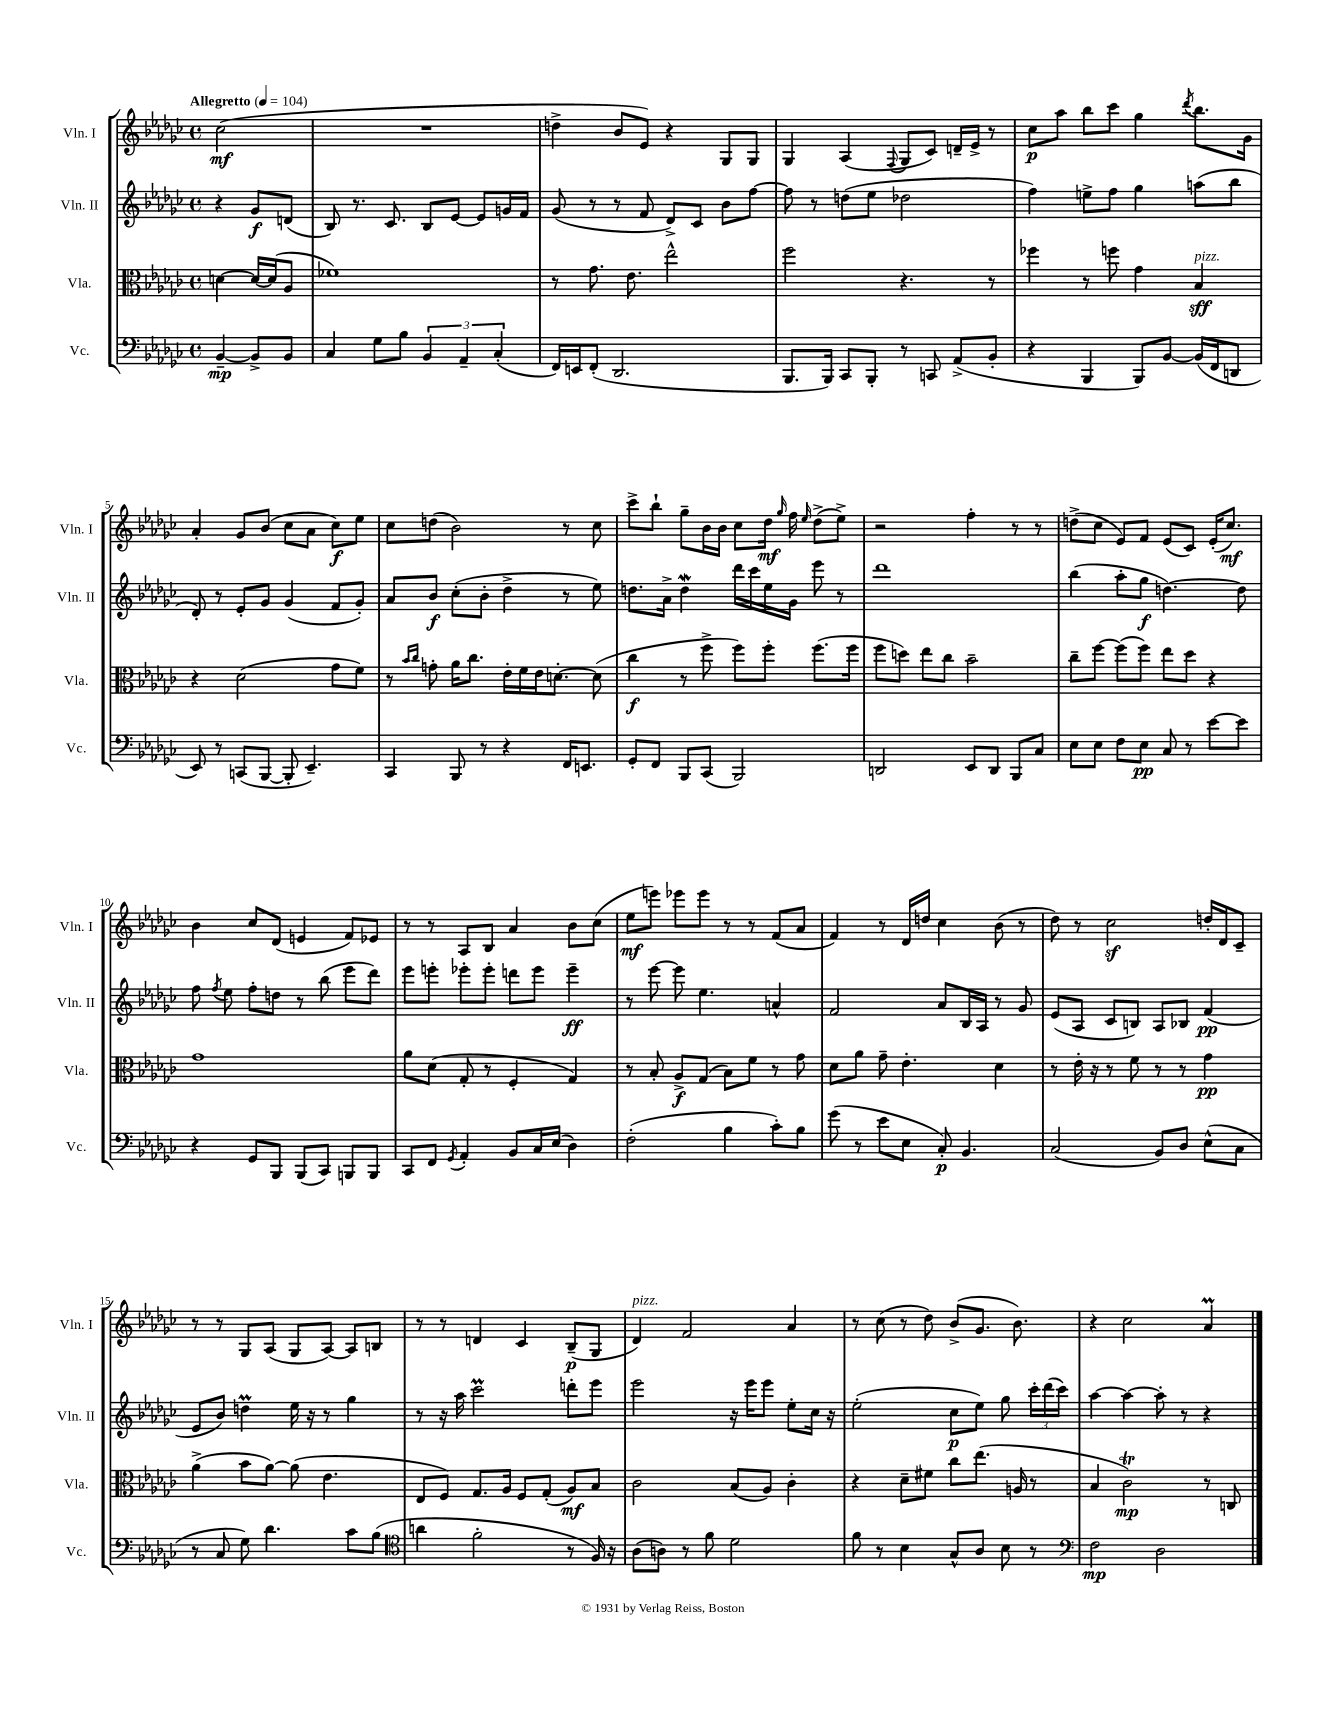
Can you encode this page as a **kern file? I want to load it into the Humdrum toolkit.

**kern	**dynam	**kern	**dynam	**kern	**dynam	**kern	**dynam
*part4	*part4	*part3	*part3	*part2	*part2	*part1	*part1
*staff4	*staff4	*staff3	*staff3	*staff2	*staff2	*staff1	*staff1
*I"Vc.	*	*I"Vla.	*	*I"Vln. II	*	*I"Vln. I	*
*I'Vc.	*	*I'Vla.	*	*I'Vln. II	*	*I'Vln. I	*
*clefF4	*	*clefC3	*	*clefG2	*	*clefG2	*
*k[b-e-a-d-g-c-]	*	*k[b-e-a-d-g-c-]	*	*k[b-e-a-d-g-c-]	*	*k[b-e-a-d-g-c-]	*
*M4/4	*	*M4/4	*	*M4/4	*	*M4/4	*
*met(c)	*	*met(c)	*	*met(c)	*	*met(c)	*
*MM104	*	*MM104	*	*MM104	*	*MM104	*
=	=	=	=	=	=	=	=
!	!	!	!	!	!	!LO:TX:a:B:t=Allegretto	!
[4BB-~/	mp	[4dn\	.	4r	.	(2cc-\	mf
8BB-^/L]	.	16d/LL_	.	8g-/L	f	.	.
.	.	(16d/J]	.	.	.	.	.
8BB-/J	.	8A-/J	.	(8dn/J	.	.	.
=1	=1	=1	=1	=1	=1	=1	=1
4C-/	.	1f-X)	.	8B-/)	.	1r	.
.	.	.	.	8.r	.	.	.
8G-\L	.	.	.	.	.	.	.
.	.	.	.	8.c-/	.	.	.
8B-\J	.	.	.	.	.	.	.
6BB-/	.	.	.	8B-/L	.	.	.
.	.	.	.	[8e-/J	.	.	.
6AA-~/	.	.	.	.	.	.	.
.	.	.	.	8e-/L]	.	.	.
(6C-'/	.	.	.	.	.	.	.
.	.	.	.	16gn/L	.	.	.
.	.	.	.	16f/JJ	.	.	.
=2	=2	=2	=2	=2	=2	=2	=2
16FF/LL)	.	8r	.	(8g-/	.	4ddn^\	.
16EEn/J	.	.	.	.	.	.	.
(8FF'/J	.	8.g-\	.	8r	.	.	.
2.DD-/	.	.	.	8r	.	8b-/L	.
.	.	8.e-\	.	.	.	.	.
.	.	.	.	8f/	.	8e-/J)	.
.	.	2ee-^^\	.	8d-^/L)	.	4r	.
.	.	.	.	8c-/J	.	.	.
.	.	.	.	8b-\L	.	8G-/L	.
.	.	.	.	[8ff\J	.	8G-/J	.
=3	=3	=3	=3	=3	=3	=3	=3
8.BBB-/L	.	2ff\	.	8ff\]	.	4G-/	.
.	.	.	.	8r	.	.	.
16BBB-/Jk)	.	.	.	.	.	.	.
8CC-/L	.	.	.	(8ddn\L	.	(4A-/	.
8BBB-'/J	.	.	.	8ee-\J	.	.	.
.	.	.	.	.	.	8qqF/	.
8r	.	4.r	.	2dd-X\	.	8G-/L	.
8CCn/	.	.	.	.	.	8c-/J)	.
(8AA-^/L	.	.	.	.	.	16dn~/LL	.
.	.	.	.	.	.	16e-^/JJ	.
8BB-'/J	.	8r	.	.	.	8r	.
=4	=4	=4	=4	=4	=4	=4	=4
4r	.	4ff-X\	.	4ff\)	.	8cc-\L	p
.	.	.	.	.	.	8aa-\J	.
4BBB-/	.	8r	.	8een^\L	.	8bb-\L	.
.	.	8ffn\	.	8ff\J	.	8ccc-\J	.
8BBB-/L)	.	4g-\	.	4gg-\	.	4gg-\	.
[8BB-/J	.	.	.	.	.	.	.
.	.	.	.	.	.	8qddd-/	.
!	!	!LO:TX:a:i:t=pizz.	!	!	!	!	!
(16BB-/LL]	.	4B-/	sff	(8aan\L	.	8.bb-\L	.
16FF/J	.	.	.	.	.	.	.
8DDn/J	.	.	.	8bb-\J	.	.	.
.	.	.	.	.	.	16g-\Jk	.
!!LO:LB:g=z
=5	=5	=5	=5	=5	=5	=5	=5
8EE-/)	.	4r	.	8d-'/)	.	4a-'/	.
8r	.	.	.	8r	.	.	.
(8CCn/L	.	(2d-\	.	8e-'/L	.	8g-/L	.
[8BBB-/J	.	.	.	8g-/J	.	(8b-/J	.
8BBB-'/]	.	.	.	(4g-/	.	8cc-\L	.
4.EE-~/)	.	.	.	.	.	8a-\J	.
.	.	8g-\L	.	8f/L	.	8cc-\L)	f
.	.	8f\J)	.	8g-'/J)	.	8ee-\J	.
=6	=6	=6	=6	=6	=6	=6	=6
4CC-/	.	8r	.	8a-/L	.	8cc-\L	.
.	.	16qqb-/LL	.	.	.	.	.
.	.	16qqcc-/JJ	.	.	.	.	.
.	.	8gn'\	.	8b-/J	f	(8ddn\J	.
8BBB-/	.	16a-\KL	.	(8cc-'\L	.	2b-\)	.
.	.	8.cc-\J	.	.	.	.	.
8r	.	.	.	8b-'\J	.	.	.
4r	.	16e-'\LL	.	4dd-^\	.	.	.
.	.	16f\	.	.	.	.	.
.	.	16e-\J	.	.	.	.	.
.	.	[8.dn'\J	.	.	.	.	.
16FF/KL	.	.	.	8r	.	8r	.
8.EEn/J	.	.	.	.	.	.	.
.	.	(8d\]	.	8ee-\)	.	8cc-\	.
=7	=7	=7	=7	=7	=7	=7	=7
8GG-'/L	.	4cc-\	f	8.ddn\L	.	8ccc-^\L	.
8FF/J	.	.	.	.	.	8bb-`\J	.
.	.	.	.	16a-^\Jk	.	.	.
8BBB-/L	.	8r	.	4ddW\	.	8gg-~\L	.
(8CC-/J	.	8ff^\	.	.	.	16b-\L	.
.	.	.	.	.	.	16b-\JJ	.
2BBB-/)	.	8ff\L)	.	16ddd-\LL	.	8cc-\L	.
.	.	.	.	16ccc-\	.	.	.
.	.	8ff'\J	.	16ee-\	.	16dd-\Jk	mf
.	.	.	.	.	.	16qqgg-/	.
.	.	.	.	16g-\JJ	.	16ff\	.
.	.	.	.	.	.	16qqee-/	.
.	.	(8.ff\L	.	8eee-\	.	(8dd-^\L	.
.	.	.	.	8r	.	8ee-^\J)	.
.	.	16ff\Jk	.	.	.	.	.
=8	=8	=8	=8	=8	=8	=8	=8
2DDn/	.	8ff\L	.	1ddd-	.	2r	.
.	.	8ddn\J)	.	.	.	.	.
.	.	8ee-\L	.	.	.	.	.
.	.	8cc-\J	.	.	.	.	.
8EE-/L	.	2b-~\	.	.	.	4ff'\	.
8DD/J	.	.	.	.	.	.	.
8BBB-/L	.	.	.	.	.	8r	.
8C-/J	.	.	.	.	.	8r	.
=9	=9	=9	=9	=9	=9	=9	=9
8E-\L	.	8cc-~\L	.	(4bb-\	.	(8ddn^\L	.
8E-\J	.	[8ff\J	.	.	.	8cc-\J	.
8F\L	.	(8ff\L]	.	8aa-'\L	.	8e-/L)	.
8E-\J	pp	8ff\J)	.	8gg-\J	f	8f/J	.
8C-/	.	8ee-\L	.	[4.ddn\)	.	(8e-/L	.
8r	.	8dd-\J	.	.	.	8c-/J)	.
[8e-\L	.	4r	.	.	.	(16e-'/KL	.
.	.	.	.	.	.	8.cc-/J)	mf
8e-\J]	.	.	.	8dd\]	.	.	.
!!LO:LB:g=z
=10	=10	=10	=10	=10	=10	=10	=10
4r	.	1g-	.	8ff\	.	4b-\	.
.	.	.	.	8qff/	.	.	.
.	.	.	.	8ee-\	.	.	.
8GG-/L	.	.	.	8ff'\L	.	8cc-/L	.
8BBB-/J	.	.	.	8ddn\J	.	(8d-/J	.
(8BBB-/L	.	.	.	8r	.	4en/	.
8CC-/J)	.	.	.	(8bb-\	.	.	.
8BBBn/L	.	.	.	8eee-\L	.	8f/L)	.
8BBB/J	.	.	.	8ddd-\J)	.	8e-X/J	.
=11	=11	=11	=11	=11	=11	=11	=11
8CC-/L	.	8a-\L	.	8eee-\L	.	8r	.
8FF/J	.	(8d-\J	.	8eeen'\J	.	8r	.
8qGG-/	.	.	.	.	.	.	.
4AA-'/	.	8G-'/	.	8eee-X'\L	.	8A-/L	.
.	.	8r	.	8eee-'\J	.	8B-/J	.
8BB-/L	.	4F'/	.	8dddn\L	.	4a-/	.
16C-/L	.	.	.	8eee-\J	.	.	.
(16E-/JJ	.	.	.	.	.	.	.
4D-\)	.	4G-/)	.	4eee-~\	ff	8b-\L	.
.	.	.	.	.	.	(8cc-\J	.
=12	=12	=12	=12	=12	=12	=12	=12
(2F'\	.	8r	.	8r	.	8ee-\L	mf
.	.	8B-'/	.	[8eee-\	.	8eeen\J)	.
.	.	8A-^/L	f	8eee-\]	.	8eee-X\L	.
.	.	(8G-/J	.	4.ee-\	.	8eee-\J	.
4B-\	.	8B-\L)	.	.	.	8r	.
.	.	8f\J	.	.	.	8r	.
8c-'\L)	.	8r	.	4an^^/	.	(8f/L	.
8B-\J	.	8g-\	.	.	.	8a-/J	.
=13	=13	=13	=13	=13	=13	=13	=13
(8g-\	.	8d-\L	.	2f/	.	4f/)	.
8r	.	8a-\J	.	.	.	.	.
8e-\L	.	8g-~\	.	.	.	8r	.
8E-\J	.	4.e-'\	.	.	.	16d-/LL	.
.	.	.	.	.	.	16ddn/JJ	.
8C-'/)	p	.	.	8a-/L	.	4cc-\	.
4.BB-/	.	.	.	16B-/L	.	.	.
.	.	.	.	16A-/JJ	.	.	.
.	.	4d-\	.	8r	.	(8b-\	.
.	.	.	.	8g-/	.	8r	.
=14	=14	=14	=14	=14	=14	=14	=14
(2C-/	.	8r	.	(8e-/L	.	8dd-\)	.
.	.	16e-'\	.	8A-/J	.	8r	.
.	.	16r	.	.	.	.	.
.	.	8r	.	8c-/L	.	2cc-z\	.
.	.	8f\	.	8Bn/J)	.	.	.
8BB-/L)	.	8r	.	8A-/L	.	.	.
8D-/J	.	8r	.	8B-X/J	.	.	.
(8E-^^\L	.	4g-\	pp	(4f/	pp	16ddn'/LL	.
.	.	.	.	.	.	16d-/J	.
8C-\J	.	.	.	.	.	8c-~/J	.
!!LO:LB:g=z
=15	=15	=15	=15	=15	=15	=15	=15
8r	.	(4a-^\	.	8e-/L	.	8r	.
8C-/	.	.	.	8b-/J)	.	8r	.
8G-\)	.	8b-\L	.	4ddnm\	.	8G-/L	.
4.d-\	.	[8a-\J)	.	.	.	(8A-/J	.
.	.	(8a-\]	.	16ee-\	.	8G-/L	.
.	.	.	.	16r	.	.	.
.	.	4.e-\	.	8r	.	[8A-/J)	.
8c-\L	.	.	.	4gg-\	.	8A-/L]	.
(8B-\J	.	.	.	.	.	8Bn/J	.
=16	=16	=16	=16	=16	=16	=16	=16
*clefC4	*	*	*	*	*	*	*
4an\	.	8E-/L	.	8r	.	8r	.
.	.	8F/J)	.	16r	.	8r	.
.	.	.	.	16aa-\	.	.	.
2f'\	.	8.G-/L	.	2ccc-M\	.	4dn/	.
.	.	16A-/Jk	.	.	.	.	.
.	.	8F/L	.	.	.	4c-/	.
.	.	(8G-'/J	.	.	.	.	.
8r	.	8A-/L)	mf	8dddn'\L	.	(8B-~/L	p
16F/)	.	8B-/J	.	8eee-\J	.	8G-/J	.
16r	.	.	.	.	.	.	.
=17	=17	=17	=17	=17	=17	=17	=17
!	!	!	!	!	!	!LO:TX:a:i:t=pizz.	!
(8A-\L	.	2c-\	.	2eee-\	.	4d-/)	.
8An\J)	.	.	.	.	.	.	.
8r	.	.	.	.	.	2f/	.
8f\	.	.	.	.	.	.	.
2d-\	.	(8B-/L	.	16r	.	.	.
.	.	.	.	16eee-\KL	.	.	.
.	.	8A-/J)	.	8eee-\J	.	.	.
.	.	4c-'\	.	8ee-'\L	.	4a-/	.
.	.	.	.	16cc-\Jk	.	.	.
.	.	.	.	16r	.	.	.
=18	=18	=18	=18	=18	=18	=18	=18
8f\	.	4r	.	(2ee-'\	.	8r	.
8r	.	.	.	.	.	(8cc-\	.
4B-\	.	8d-~\L	.	.	.	8r	.
.	.	8f#X\J	.	.	.	8dd-\)	.
8G-^^/L	.	8cc-\L	.	8cc-\L	p	(8b-^/L	.
8A-/J	.	(8.ee-\J	.	8ee-\J)	.	8.g-/J	.
8B-\	.	.	.	8gg-\	.	.	.
.	.	16An/	.	.	.	8.b-\)	.
8r	.	8r	.	24ccc-'\LL	.	.	.
.	.	.	.	(24ddd-\	.	.	.
.	.	.	.	24ccc-\JJ)	.	.	.
=19	=19	=19	=19	=19	=19	=19	=19
*clefF4	*	*	*	*	*	*	*
2F\	mp	4B-/	.	[4aa-\	.	4r	.
.	.	2c-T\)	mp	4aa-\_	.	2cc-\	.
2D-\	.	.	.	8aa-'\]	.	.	.
.	.	.	.	8r	.	.	.
.	.	8r	.	4r	.	4a-M/	.
.	.	8Cn/	.	.	.	.	.
==	==	==	==	==	==	==	==
*-	*-	*-	*-	*-	*-	*-	*-
